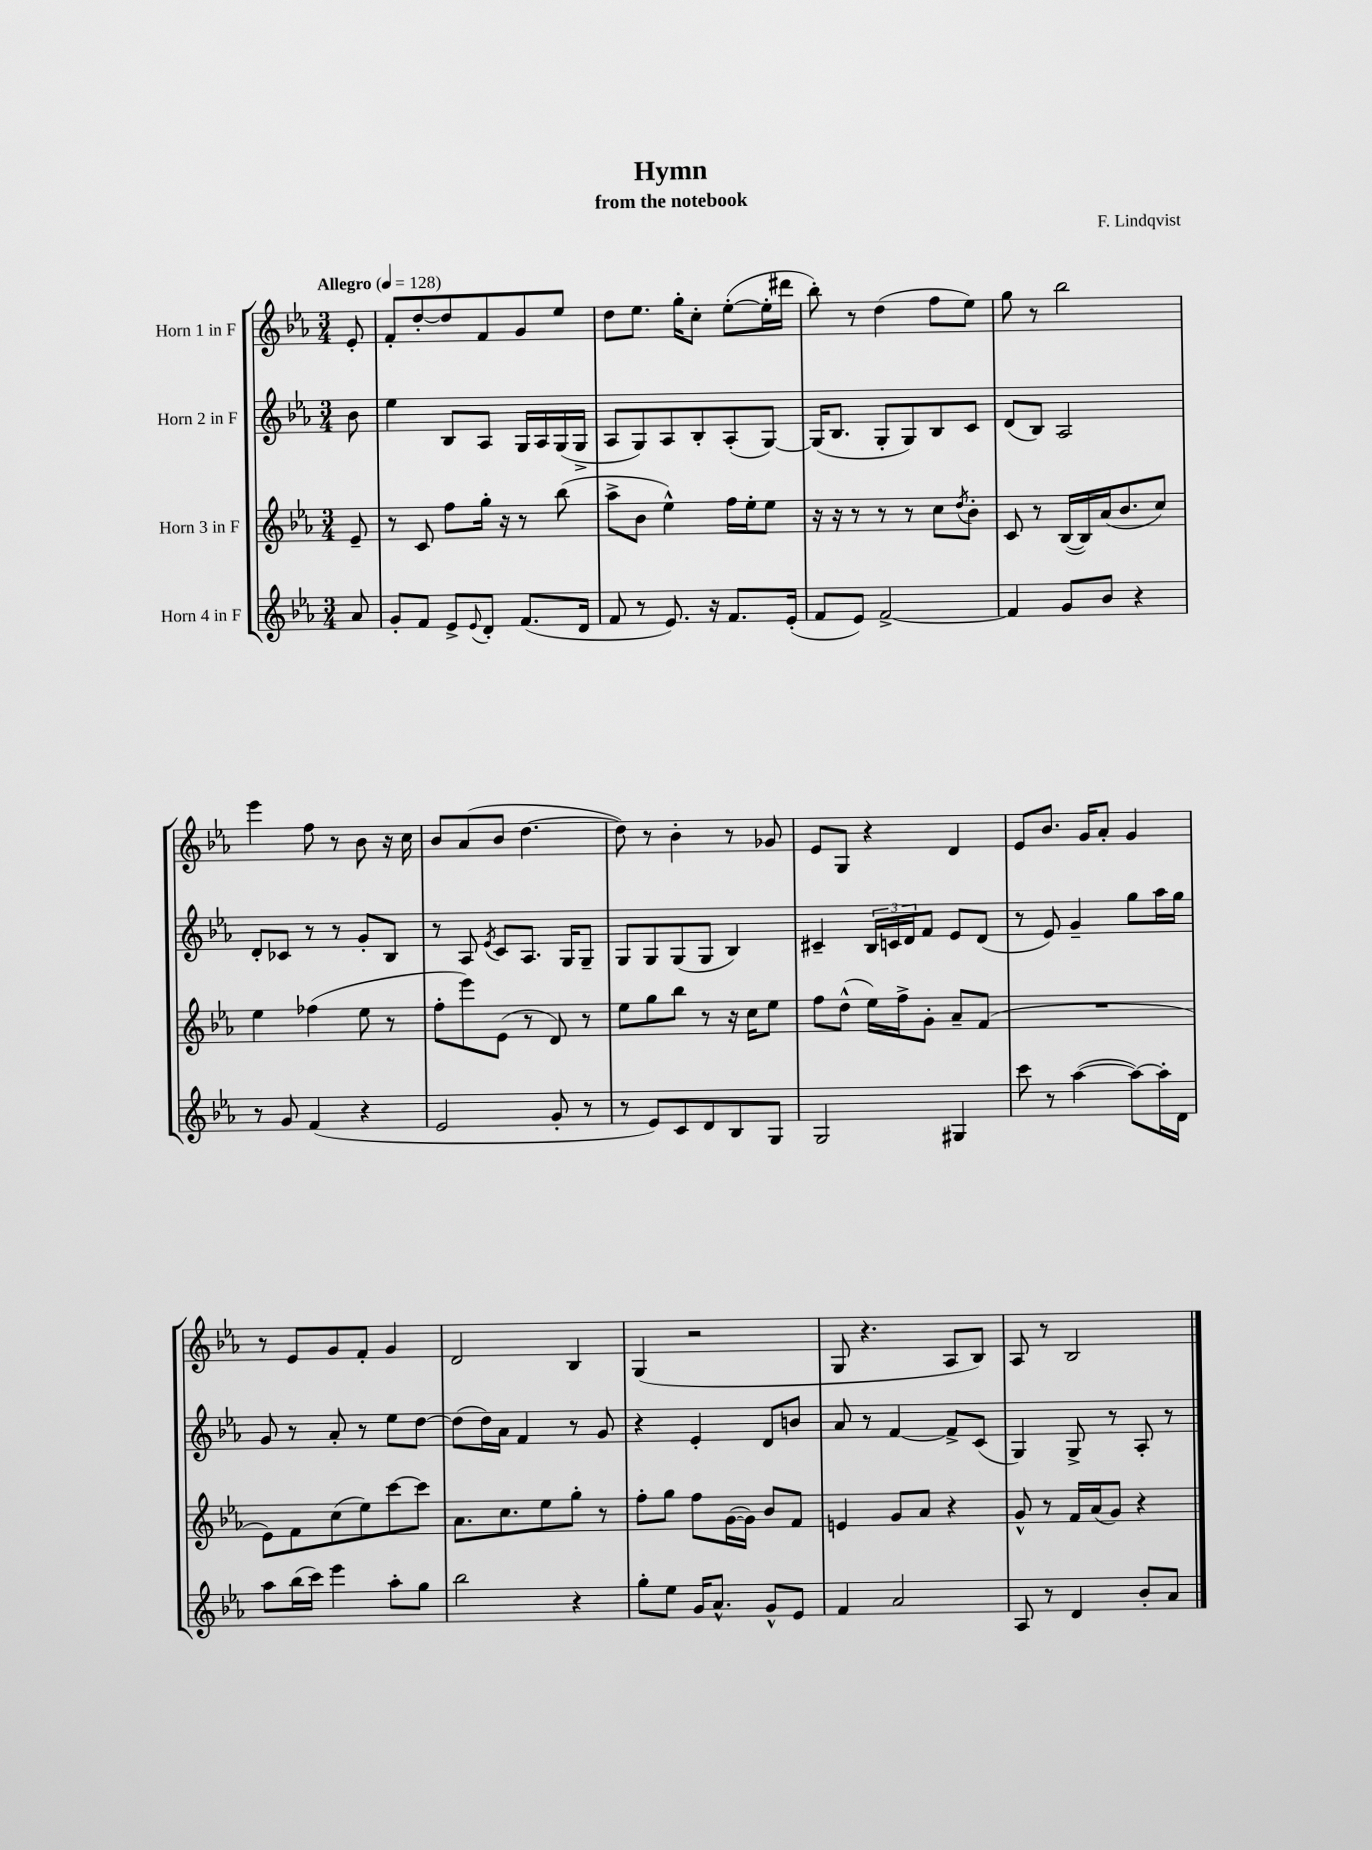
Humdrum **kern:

**kern	**kern	**kern	**kern
*staff4	*staff3	*staff2	*staff1
*clefG2	*clefG2	*clefG2	*clefG2
*k[b-e-a-]	*k[b-e-a-]	*k[b-e-a-]	*k[b-e-a-]
*M3/4	*M3/4	*M3/4	*M3/4
*MM128	*MM128	*MM128	*MM128
8a-/	8e-~/	8b-\	8e-'/
=	=	=	=
8g'/L	8r	4ee-\	8f'/L
8f/J	8c/	.	[8dd'/
8e-^/L	8ff\L	8B-/L	8dd/]
8qqe-/	.	.	.
8d'/J	16gg'\Jk	8A-/J	8f/
.	16r	.	.
(8.f/L	8r	16G/LL	8g/
.	.	16A-/	.
.	(8bb-\	(16G/	8ee-/J
16d/Jk	.	16G^/JJ	.
=	=	=	=
8f/	8aa-^\L	8A-/L	8dd\L
8r	8b-\J	8G/)	8.ee-\J
8.e-/)	4ee-^^\)	8A-/	.
.	.	.	16gg'\LK
.	.	8B-'/	8cc'\J
16r	.	.	.
8.f/L	16ff\LL	(8A-'/	([8ee-'\L
.	16ee-'\J	.	.
.	8ee-\J	[8G/J)	16ee-'\]L
(16e-'/Jk	.	.	16ddd#\JJ
=	=	=	=
8f/L	16r	(16G/]LK	8bb-'\)
.	16r	8.B-/J	.
8e-/J)	8r	.	8r
[2f^/	8r	8G'/L	(4dd\
.	8r	8G/)	.
.	8cc\L	8B-/	8ff\L
.	8qdd/	.	.
.	8b-'\J	8c/J	8ee-\J)
=	=	=	=
4f/]	8c/	(8d/L	8gg\
.	8r	8B-/J)	8r
8g/L	([16B-/LL	2A-/	2bb-\
.	16B-/])	.	.
8b-/J	(16a-/J	.	.
.	8.b-/	.	.
4r	.	.	.
.	8cc/J)	.	.
=	=	=	=
8r	4ee-\	8d'/L	4eee-\
8g/	.	8c-/J	.
(4f/	(4ff-\	8r	8ff\
.	.	8r	8r
4r	8ee-\	8g'/L	8b-\
.	8r	8B-/J	16r
.	.	.	16cc\
=	=	=	=
2e-/	8ff'\L	8r	8b-/L
.	8eee-\)	8A-/	(8a-/
.	.	8qe-/	.
.	(8e-\J	8c/L	8b-/J
.	8r	8.A-/J	[4.dd\
8g'/	8d/)	.	.
.	.	16G/LK	.
8r	8r	8G~/J	.
=	=	=	=
8r	8ee-\L	8G/L	8dd\])
8e-/L)	8gg\	8G/	8r
8c/	8bb-\J	(8G/	4b-'\
8d/	8r	8G/J	.
8B-/	16r	4B-/)	8r
.	16cc\LK	.	.
8G/J	8ee-\J	.	8g-/
=	=	=	=
2G/	8ff\L	4c#~/	8e-/L
.	(8dd^^\J	.	8G/J
.	16ee-\LL)	24B-/LL	4r
.	.	24c/	.
.	16ff^\J	.	.
.	.	24d/J	.
.	8g'\J	8f/J	.
4G#/	8a-~/L	8e-/L	4d/
.	(8f/J	(8d/J	.
=	=	=	=
8ccc\	2.r	8r	8e-/L
8r	.	8e-/)	8.b-/J
([4aa-\	.	4g~/	.
.	.	.	16g/LK
.	.	.	8a-'/J
8aa-\_L)	.	8gg\L	4g/
16aa-'\]L	.	16aa-\L	.
16d\JJ	.	16gg\JJ	.
=	=	=	=
8aa-\L	8e-\L)	8g/	8r
(16bb-\L	8f\	8r	8e-/L
16ccc\JJ)	.	.	.
4eee-\	(8cc\	8a-'/	8g/
.	8ee-\)	8r	8f'/J
8aa-'\L	[8ccc\	8ee-\L	4g/
8gg\J	8ccc\]J	[8dd\J	.
=	=	=	=
2bb-\	8.a-\L	(8dd\]L	2d/
.	.	16dd\L)	.
.	8.cc\	16a-\JJ	.
.	.	4f/	.
.	8ee-\	.	.
4r	8gg'\J	8r	4B-/
.	8r	8g/	.
=	=	=	=
8gg'\L	8ff'\L	4r	(4G/
8ee-\J	8gg\J	.	.
16g/LK	8ff\L	4e-'/	2r
8.a-^^/J	.	.	.
.	([16g\L	.	.
.	16g\]JJ)	.	.
8g^^/L	8b-/L	8d/L	.
8e-/J	8f/J	8b/J	.
=	=	=	=
4f/	4e/	8a-/	8G/
.	.	8r	4.r
2a-/	8g/L	[4f/	.
.	8a-/J	.	.
.	4r	8f^/]L	8A-/L
.	.	(8c/J	8B-/J)
=	=	=	=
8A-/	8g^^/	4G/)	8A-/
8r	8r	.	8r
4d/	16f/LL	8G^/	2B-/
.	(16a-/J	.	.
.	8g/J)	8r	.
8b-'/L	4r	8A-'/	.
8a-/J	.	8r	.
==	==	==	==
*-	*-	*-	*-
